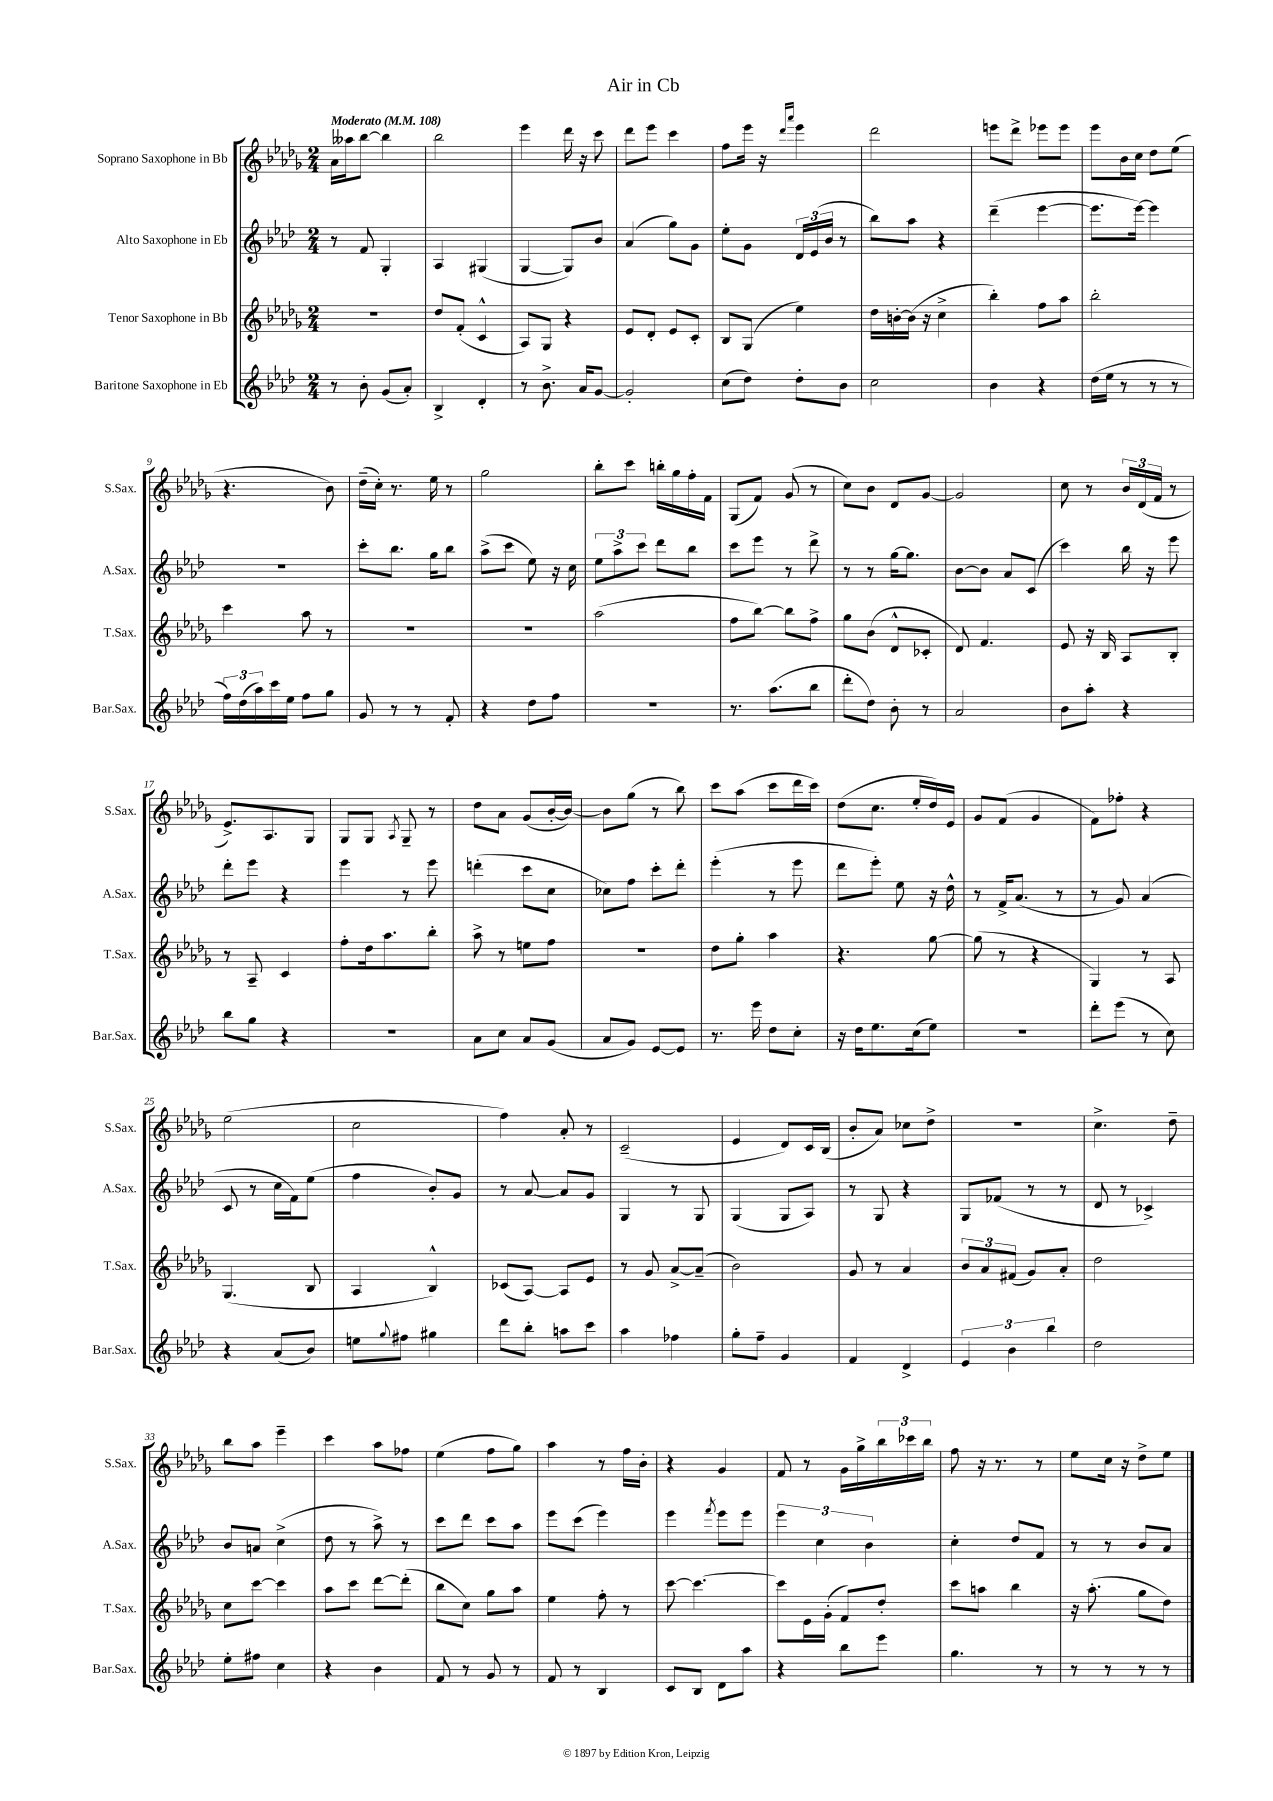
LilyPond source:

\header { title = "Air in Cb" }
<<
\new StaffGroup <<
\new Staff = "s0" \with { instrumentName = "Soprano Saxophone in Bb" shortInstrumentName = "S.Sax." } {
    \clef treble \key des \major \numericTimeSignature \time 2/4 \tempo "Moderato" 4 = 108
    aes'16 aeses''16 bes''8~ bes''4 |
    bes''2 |
    ees'''4 des'''16 r16 c'''8 |
    des'''8 ees'''8 c'''4 |
    f''8 ees'''16 r16 \grace { des'''16 aes'''16 } ees'''4 |
    des'''2 |
    e'''8 des'''8-> ees'''8 ees'''8 |
    ees'''8 bes'16 c''16 des''8 ees''8( |
    r4. bes'8) |
    des''16--( c''16-.) r8. ees''16 r8 |
    ges''2 |
    bes''8-. c'''8 b''16-. ges''16 f''16-. f'16 |
    ges8( f'8) ges'8( r8 |
    c''8) bes'8 des'8 ges'8~ |
    ges'2 |
    c''8 r8 \tuplet 3/2 { bes'16 des'16( f'16 } r8 |
    ees'8.->) aes8. ges8 |
    ges8 ges8 \acciaccatura { aes8 } ges8-- r8 |
    des''8 aes'8 ges'8( bes'16~-. bes'16~) |
    bes'8 ges''8( r8 bes''8) |
    c'''8 aes''8( c'''8 des'''16 c'''16) |
    des''8( c''8. ees''16-. des''16) ees'16 |
    ges'8 f'8( ges'4 |
    f'8) fes''8-. r4 |
    ees''2( |
    c''2 |
    f''4) aes'8-. r8 |
    c'2--( |
    ees'4 des'8) c'16 bes16( |
    bes'8-. aes'8) ces''8 des''8-> |
    R2 |
    c''4.-> des''8-- |
    bes''8 aes''8 ees'''4-- |
    c'''4 aes''8 fes''8 |
    ees''4( f''8 ges''8) |
    aes''4 r8 f''16 bes'16-. |
    r4 ges'4 |
    f'8 r8 ges'16 ges''16-> \tuplet 3/2 { bes''16 ces'''16 bes''16 } |
    f''8 r16 r8. r8 |
    ees''8 c''16 r16 des''8-> ees''8 \bar "|." |
}
\new Staff = "s1" \with { instrumentName = "Alto Saxophone in Eb" shortInstrumentName = "A.Sax." } {
    \clef treble \key aes \major \numericTimeSignature \time 2/4
    r8 f'8 g4-. |
    aes4 gis4( |
    g4~ g8) bes'8 |
    aes'4( g''8) g'8 |
    ees''8-. g'8 \tuplet 3/2 { des'16 ees'16( bes'16 } r8 |
    bes''8) aes''8 r4 |
    des'''4--( ees'''4~ |
    ees'''8. ees'''16~) ees'''4 |
    R2 |
    c'''8-. bes''8. g''16 bes''8 |
    aes''8->( c'''8 ees''8) r16 c''16 |
    \tuplet 3/2 { ees''8 aes''8-> c'''8 } des'''8 bes''8 |
    c'''8 ees'''8 r8 des'''8-> |
    r8 r8 g''16~ g''8. |
    bes'8~ bes'8 aes'8 c'8( |
    c'''4) bes''16 r16 ees'''8 |
    des'''8-. ees'''8 r4 |
    ees'''4 r8 ees'''8 |
    d'''4-.( c'''8 c''8 |
    ces''8) f''8 c'''8-. des'''8-. |
    ees'''4-.( r8 ees'''8 |
    des'''8 ees'''8-.) ees''8 r16 des''16-^ |
    r8 f'16-> aes'8.( r8 |
    r8 g'8) aes'4( |
    c'8 r8 c''16 f'16) ees''8( |
    f''4 bes'8-.) g'8 |
    r8 aes'8~ aes'8 g'8 |
    g4 r8 g8 |
    g4( g8 aes8) |
    r8 g8 r4 |
    g8 fes'8( r8 r8 |
    des'8 r8 ces'4->) |
    bes'8 a'8 c''4->( |
    des''8 r8 aes''8->) r8 |
    c'''8 des'''8 c'''8 aes''8 |
    ees'''8 c'''8( ees'''4) |
    ees'''4 \acciaccatura { f'''8 } ees'''8 ees'''8 |
    \tuplet 3/2 { ees'''4 c''4 bes'4 } |
    c''4-. des''8 f'8 |
    r8 r8 bes'8 aes'8 \bar "|." |
}
\new Staff = "s2" \with { instrumentName = "Tenor Saxophone in Bb" shortInstrumentName = "T.Sax." } {
    \clef treble \key des \major \numericTimeSignature \time 2/4
    R2 |
    des''8 f'8-.( c'4-^ |
    aes8) ges8 r4 |
    ees'8 des'8-. ees'8 c'8-. |
    bes8 ges8( ees''4) |
    des''16 b'16~-. b'16( r16 c''4-> |
    bes''4-.) f''8 aes''8 |
    bes''2-. |
    c'''4 aes''8 r8 |
    R2 |
    R2 |
    aes''2( |
    f''8 bes''8~) bes''8 f''8-> |
    ges''8 bes'8( des'8-^ ces'8-. |
    des'8) f'4. |
    ees'8 r16 bes16 aes8 bes8-. |
    r8 aes8-- c'4 |
    f''8-. des''16 aes''8. bes''8-. |
    aes''8-> r8 e''8 f''8 |
    R2 |
    des''8 ges''8-. aes''4 |
    r4. ges''8~ |
    ges''8( r8 r4 |
    ges4) r8 aes8 |
    ges4.( bes8 |
    aes4 bes4-^) |
    ces'8( aes8~) aes8 ees'8 |
    r8 ges'8 aes'8~-> aes'8--( |
    bes'2) |
    ges'8 r8 aes'4 |
    \tuplet 3/2 { bes'8 aes'8 fis'8( } ges'8) aes'8-. |
    des''2 |
    c''8 c'''8~ c'''4 |
    aes''8 c'''8 des'''8~ des'''8-.( |
    bes''8 c''8) ges''8 aes''8 |
    ees''4 f''8-. r8 |
    c'''8~ c'''4.~ |
    c'''8 ees'16 ges'16-.( f'8) des''8-. |
    c'''8 a''8 bes''4 |
    r16 aes''8.-.( ges''8 des''8) \bar "|." |
}
\new Staff = "s3" \with { instrumentName = "Baritone Saxophone in Eb" shortInstrumentName = "Bar.Sax." } {
    \clef treble \key aes \major \numericTimeSignature \time 2/4
    r8 bes'8-. g'8( aes'8-.) |
    bes4-> des'4-. |
    r8 bes'8.-> aes'16 g'8~ |
    g'2-. |
    c''8( des''8) des''8-. bes'8 |
    c''2 |
    bes'4 r4 |
    des''16( ees''16 r8 r8 r8 |
    \tuplet 3/2 { f''16) des''16( aes''16) } c'''16 ees''16 f''8 g''8 |
    g'8 r8 r8 f'8-. |
    r4 des''8 f''8 |
    r2 |
    r8. aes''8.( bes''8 |
    des'''8-. des''8) bes'8-. r8 |
    aes'2 |
    bes'8 aes''8-. r4 |
    bes''8 g''8 r4 |
    R2 |
    aes'8 c''8 aes'8 g'8( |
    aes'8 g'8) ees'8~ ees'8 |
    r8. ees'''16 des''8 c''8-. |
    r16 des''16 ees''8. c''16( ees''8) |
    R2 |
    des'''8-. ees'''8( r8 c''8) |
    r4 aes'8( bes'8) |
    e''8 \appoggiatura { g''8 } fis''8 gis''4 |
    des'''8 bes''8-. a''8 c'''8 |
    aes''4 fes''4 |
    g''8-. f''8-- g'4 |
    f'4 des'4-> |
    \tuplet 3/2 { ees'4 bes'4 bes''4 } |
    des''2 |
    ees''8-. fis''8 c''4 |
    r4 bes'4 |
    f'8 r8 g'8 r8 |
    f'8 r8 bes4 |
    c'8 bes8 des'8 aes''8 |
    r4 bes''8 ees'''8 |
    g''4. r8 |
    r8 r8 r8 r8 \bar "|." |
}
>>
>>
